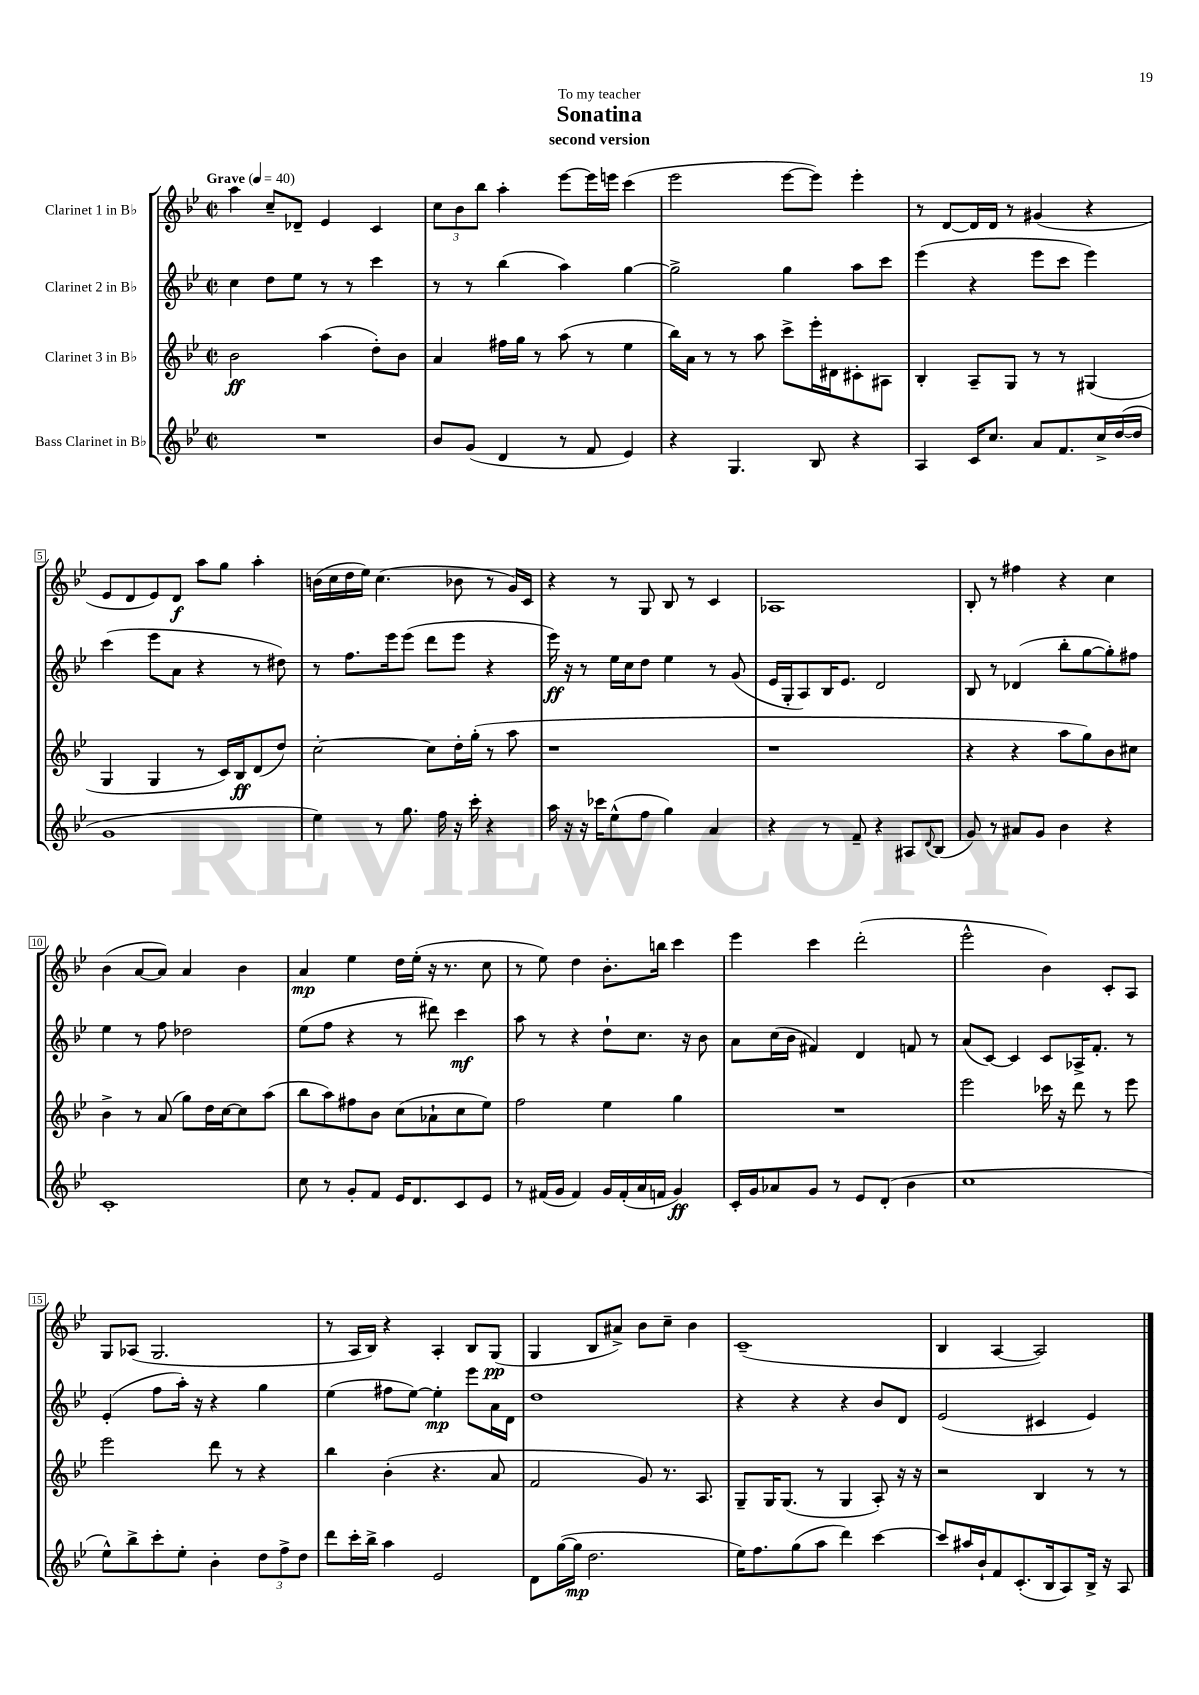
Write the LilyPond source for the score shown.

\header { title = "Sonatina" subtitle = "second version" dedication = "To my teacher" }
<<
\new StaffGroup <<
\new Staff = "s0" \with { instrumentName = "Clarinet 1 in Bb" } {
    \clef treble \key bes \major \defaultTimeSignature \time 2/2 \tempo "Grave" 4 = 40
    a''4 c''8-- des'8-- ees'4 c'4 |
    \tuplet 3/2 { c''8 bes'8 bes''8 } a''4-. ees'''8~ ees'''16 e'''16 c'''4( |
    ees'''2 ees'''8~ ees'''8) ees'''4-. |
    r8 d'8~ d'16 d'16 r8 gis'4( r4 |
    ees'8 d'8 ees'8) d'8\f a''8 g''8 a''4-. |
    b'16( c''16 d''16 ees''16) c''4.( bes'8 r8 g'16) c'16 |
    r4 r8 g8 bes8 r8 c'4 |
    aes1 |
    bes8-. r8 fis''4 r4 c''4 |
    bes'4( a'8~ a'8) a'4 bes'4 |
    a'4\mp ees''4 d''16 ees''16-.( r16 r8. c''8 |
    r8 ees''8) d''4 bes'8.-. b''16 c'''4 |
    ees'''4 c'''4 d'''2-.( |
    ees'''2-^ bes'4) c'8-. a8 |
    g8 aes8( g2. |
    r8 a16 bes16) r4 a4-. bes8 g8\pp( |
    g4 bes8 ais'8->) bes'8 c''8-- bes'4 |
    c'1--( |
    bes4 a4~ a2) \bar "|." |
}
\new Staff = "s1" \with { instrumentName = "Clarinet 2 in Bb" } {
    \clef treble \key bes \major \defaultTimeSignature \time 2/2
    c''4 d''8 ees''8 r8 r8 c'''4 |
    r8 r8 bes''4( a''4) g''4~ |
    g''2-> g''4 a''8 c'''8 |
    ees'''4( r4 ees'''8 c'''8 ees'''4) |
    c'''4( ees'''8 a'8 r4 r8 dis''8) |
    r8 f''8. ees'''16 ees'''8( d'''8 ees'''8 r4 |
    ees'''16\ff) r16 r8 ees''16 c''16 d''8 ees''4 r8 g'8( |
    ees'16 g16-. a8) bes16 ees'8. d'2 |
    bes8 r8 des'4( bes''8-. g''8~ g''8-.) fis''8 |
    ees''4 r8 f''8 des''2 |
    ees''8( f''8 r4 r8 dis'''8) c'''4\mf |
    a''8 r8 r4 d''8-! c''8. r16 bes'8 |
    a'8 c''16( bes'16 fis'4) d'4 f'8 r8 |
    a'8( c'8~) c'4 c'8 aes16-> f'8.-. r8 |
    ees'4-.( f''8 a''16-.) r16 r4 g''4 |
    ees''4( fis''8 ees''8~) ees''4-.\mp ees'''8 a'16 d'16 |
    d''1 |
    r4 r4 r4 bes'8 d'8 |
    ees'2( cis'4 ees'4) \bar "|." |
}
\new Staff = "s2" \with { instrumentName = "Clarinet 3 in Bb" } {
    \clef treble \key bes \major \defaultTimeSignature \time 2/2
    bes'2\ff a''4( d''8-.) bes'8 |
    a'4 fis''16 g''16 r8 a''8( r8 ees''4 |
    bes''16) a'16 r8 r8 a''8 c'''8-> ees'''16-. dis'16 cis'8-. ais8 |
    bes4-. a8-- g8 r8 r8 gis4( |
    g4 g4 r8 c'16) bes16\ff d'8( d''8) |
    c''2~-. c''8 d''16-. g''16-.( r8 a''8 |
    r1 |
    r1 |
    r4 r4 a''8 g''8) bes'8 cis''8 |
    bes'4-> r8 a'8( g''8) d''16 c''16~ c''8 a''8( |
    bes''8 a''8) fis''8 bes'8 c''8( aes'8-! c''8 ees''8) |
    f''2 ees''4 g''4 |
    R1 |
    ees'''2 ces'''16 r16 d'''8 r8 ees'''8 |
    ees'''2 d'''8 r8 r4 |
    bes''4 bes'4-.( r4. a'8 |
    f'2 g'8) r8. a8. |
    g8-- g16 g8.( r8 g4 a8-.) r16 r16 |
    r2 bes4 r8 r8 \bar "|." |
}
\new Staff = "s3" \with { instrumentName = "Bass Clarinet in Bb" } {
    \clef treble \key bes \major \defaultTimeSignature \time 2/2
    R1 |
    bes'8 g'8( d'4 r8 f'8 ees'4) |
    r4 g4. bes8 r4 |
    a4 c'16 c''8. a'8 f'8. c''16-> d''16~( d''16 |
    g'1 |
    ees''4) r8 g''8. f''16 r16 c'''16-. r4 |
    a''16 r16 r16 ces'''16 ees''8-^( f''8 g''4) a'4 |
    r4 r8 f'8-- r4 ais8 \appoggiatura { d'8 } bes8( |
    g'8) r8 ais'8 g'8 bes'4 r4 |
    c'1-. |
    c''8 r8 g'8-. f'8 ees'16 d'8. c'8 ees'8 |
    r8 fis'16( g'16 fis'4) g'16 fis'16-.( a'16 f'16 g'4\ff) |
    c'16-. g'16 aes'8 g'8 r8 ees'8 d'8-.( bes'4 |
    c''1 |
    ees''8-^) bes''8-> c'''8-. ees''8-. bes'4-. \tuplet 3/2 { d''8 f''8-> d''8 } |
    d'''8 c'''16-. bes''16-> a''4 ees'2 |
    d'8 g''16~( g''16\mp d''2. |
    ees''16) f''8. g''8( a''8 d'''4) c'''4~ |
    c'''8 ais''16 bes'16-! f'8 c'8.-.( bes16 a8) bes16-> r16 a8 \bar "|." |
}
>>
>>
\layout { \context { \Score \override BarNumber.stencil = #(make-stencil-boxer 0.1 0.3 ly:text-interface::print) } }
